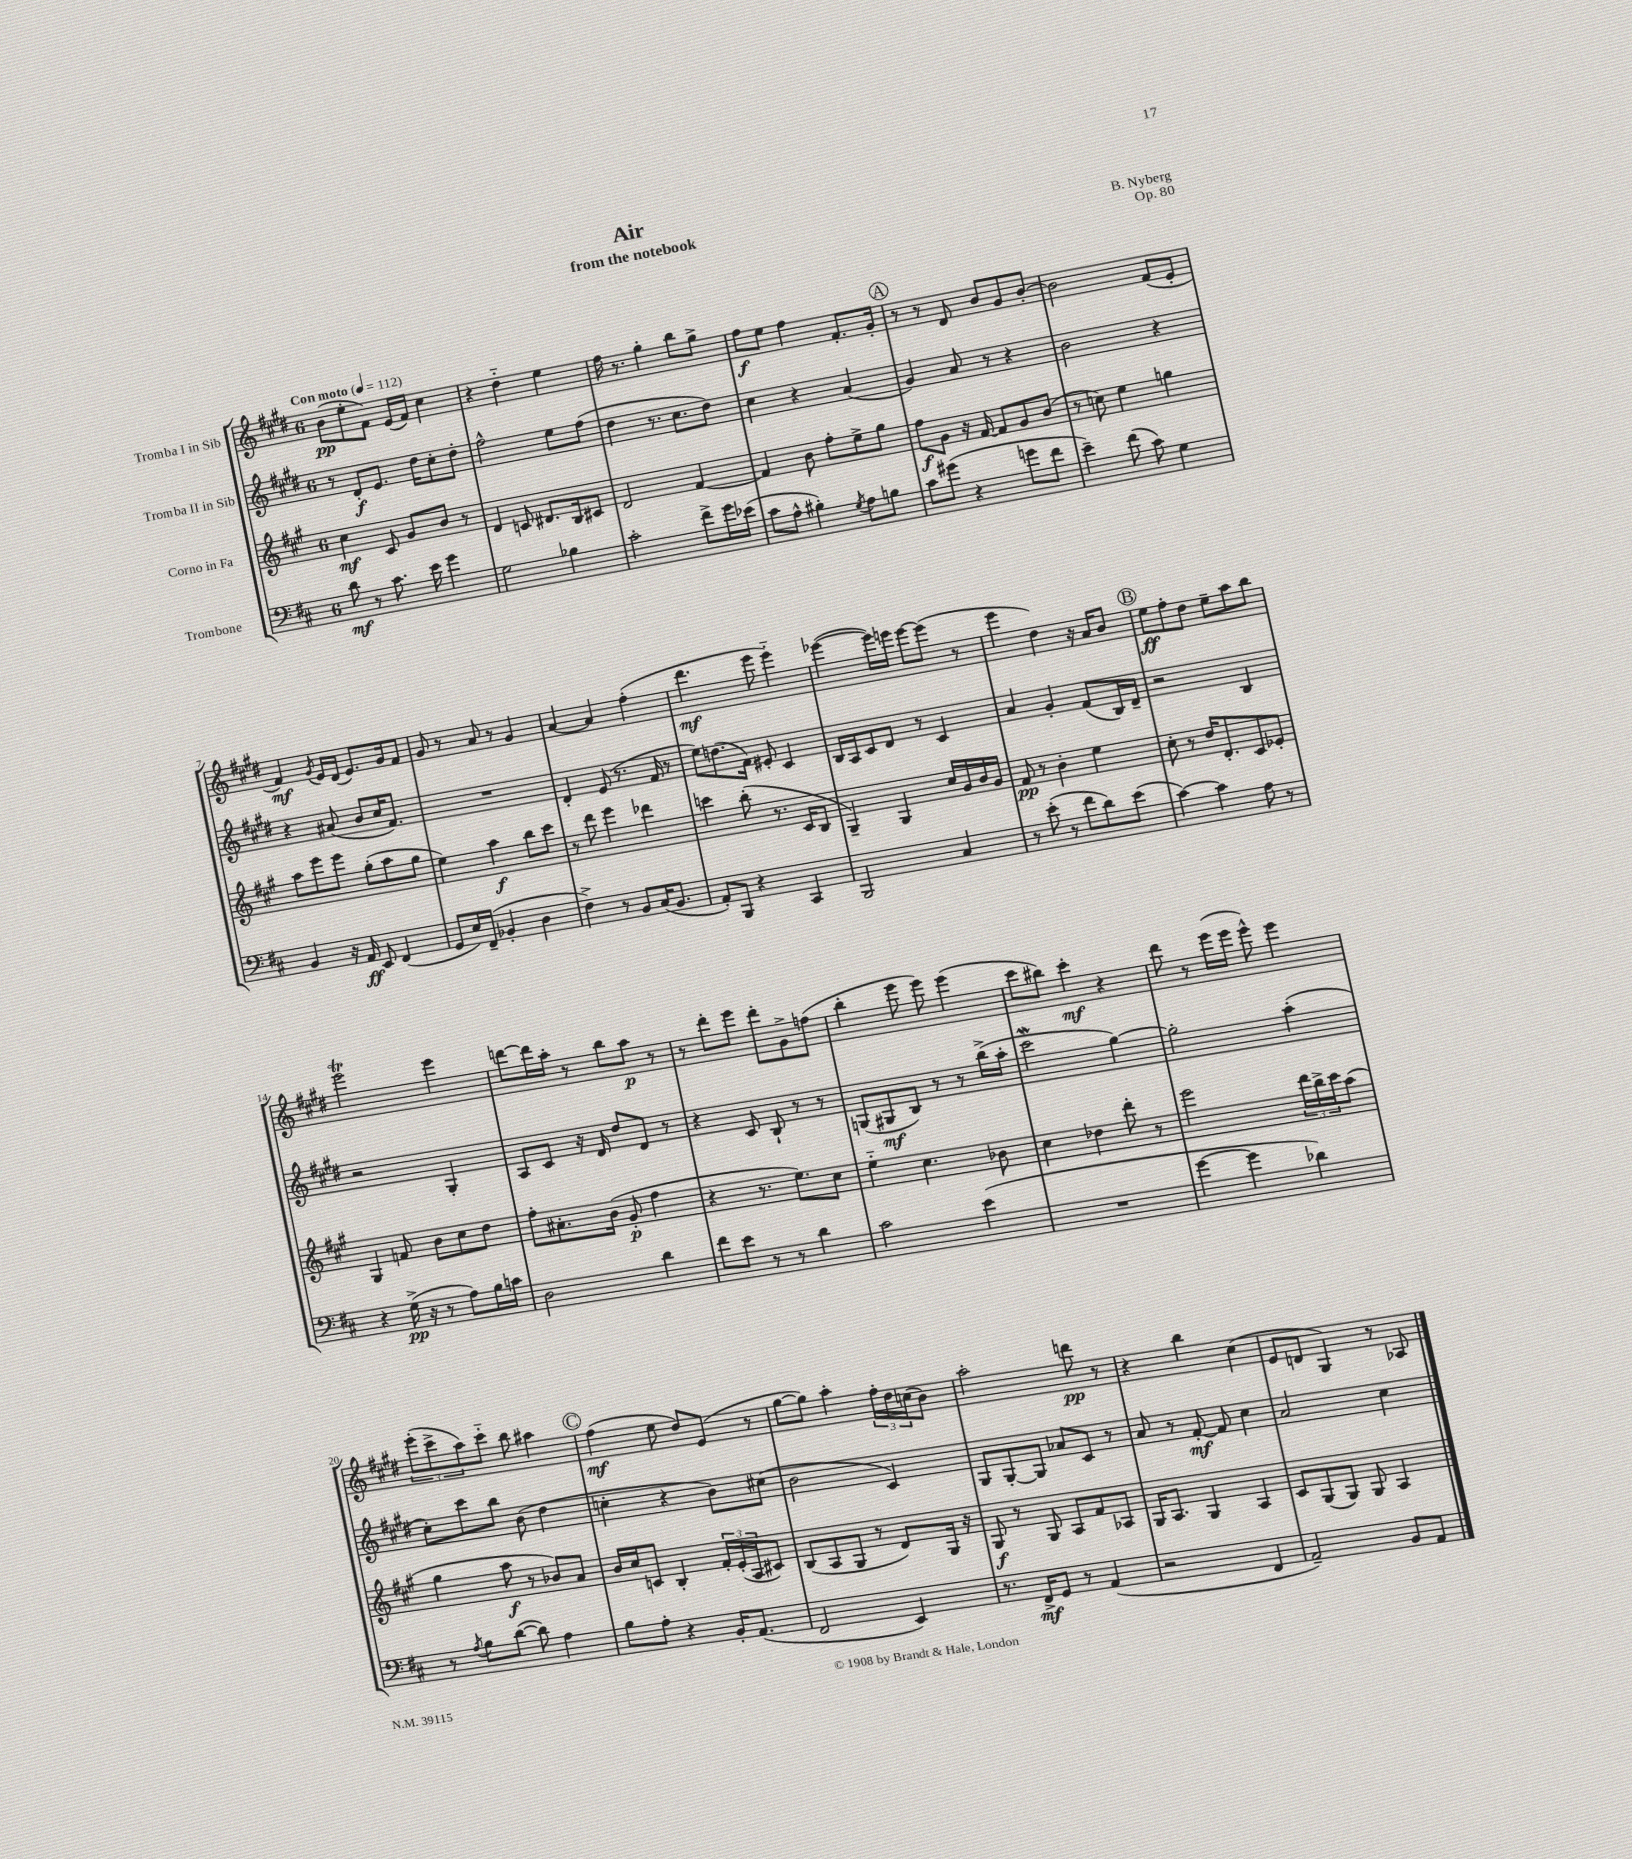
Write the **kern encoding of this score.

**kern	**dynam	**kern	**dynam	**kern	**dynam	**kern	**dynam
*part4	*part4	*part3	*part3	*part2	*part2	*part1	*part1
*staff4	*staff4	*staff3	*staff3	*staff2	*staff2	*staff1	*staff1
*I"Trombone	*	*I"Corno in Fa	*	*I"Tromba II in Sib	*	*I"Tromba I in Sib	*
*clefF4	*	*clefG2	*	*clefG2	*	*clefG2	*
*k[f#c#]	*	*k[f#c#g#]	*	*k[f#c#g#d#]	*	*k[f#c#g#d#]	*
*M6/8	*	*M6/8	*	*M6/8	*	*M6/8	*
*MM112	*	*MM112	*	*MM112	*	*MM112	*
=1	=1	=1	=1	=1	=1	=1	=1
!	!	!	!	!	!	!LO:TX:a:B:t=Con moto	!
8d\	mf	4cc#\	mf	8r	.	(8b\L	pp
8r	.	.	.	8d#'/L	f	8ee'\	.
8.c#\	.	8c#/	.	8.e/J	.	8f#\J)	.
.	.	8g#/L	.	.	.	(16e/LL	.
16e\	.	.	.	16dd#\KL	.	16f#/JJ)	.
4g\	.	8b/J	.	8cc#'\	.	4cc#\	.
.	.	8r	.	8dd#'\J	.	.	.
=2	=2	=2	=2	=2	=2	=2	=2
2G\	.	4d/	.	2ff#^^\	.	4r	.
.	.	8cn/	.	.	.	4dd#\	.
.	.	8.d#X/L	.	.	.	.	.
4B-X\	.	.	.	8ee\L	.	4ee\	.
.	.	16B/k	.	.	.	.	.
.	.	8c#X/J	.	(8ff#\J	.	.	.
=3	=3	=3	=3	=3	=3	=3	=3
2c#'\	.	2d/	.	4dd#\	.	16ff#\	.
.	.	.	.	.	.	8.r	.
.	.	.	.	8.r	.	4gg#'\	.
.	.	.	.	8.cc#\L	.	.	.
8f#^\L	.	[4f#/	.	.	.	8bb\L	.
16g\L	.	.	.	8dd#\J)	.	8gg#^\J	.
(16e-X\JJ	.	.	.	.	.	.	.
=4	=4	=4	=4	=4	=4	=4	=4
8c#\L	.	4f#/]	.	4cc#\	.	8ff#\L	f
8A^^\J	.	.	.	.	.	8ee\J	.
4B#X'\)	.	8b\	.	4r	.	4ff#\	.
.	.	8ff#'\L	.	.	.	.	.
8qG/	.	.	.	.	.	.	.
8A\L	.	8ee^\	.	(4a/	.	8.f#'/L	.
8Bn\J	.	8gg#\J	.	.	.	.	.
.	.	.	.	.	.	16g#'/Jk	.
!!LO:REH:place=s1:t=A
=5	=5	=5	=5	=5	=5	=5	=5
8c#\L	.	8ff#\L	f	4g#/)	.	8r	.
(8g#X\J	.	8g#\J	.	.	.	8r	.
4r	.	16r	.	8a/	.	8d#/	.
.	.	[16f#/	.	.	.	.	.
.	.	8f#/L]	.	8r	.	8b/L	.
8gn\L	.	8g#/	.	4r	.	8g#/	.
8f#\J	.	(8b/J	.	.	.	[8b'/J	.
=6	=6	=6	=6	=6	=6	=6	=6
4e~\)	.	8r	.	2b\	.	2b\]	.
.	.	8ccn\)	.	.	.	.	.
(8f#\	.	4ee\	.	.	.	.	.
8c#\)	.	.	.	.	.	.	.
4G\	.	4ggn\	.	4r	.	(8f#/L	.
.	.	.	.	.	.	8e'/J	.
!!LO:LB:g=z
=7	=7	=7	=7	=7	=7	=7	=7
4BB/	.	8aa\L	.	4r	.	4f#/)	mf
.	.	8eee\	.	.	.	.	.
.	.	.	.	.	.	8qg#/	.
16r	.	8eee\J	.	(8a#X/	.	16e/LL	.
16AA/	ff	.	.	.	.	(16d#/JJ	.
8EE/	.	(8gg#'\L	.	8b/L	.	8.e/L)	.
(4FF#/	.	8aa\	.	16cc#/K	.	.	.
.	.	.	.	8.f#/J)	.	16g#/k	.
.	.	8gg#\J	.	.	.	8f#/J	.
=8	=8	=8	=8	=8	=8	=8	=8
8GG/L	.	4ee\)	.	2.r	.	8g#/	.
16E/L)	.	.	.	.	.	8r	.
(16FF#~/JJ	.	.	.	.	.	.	.
4BB-X'/	.	4aa\	f	.	.	8a/	.
.	.	.	.	.	.	8r	.
4D\	.	8bb\L	.	.	.	4g#/	.
.	.	8ccc#\J	.	.	.	.	.
=9	=9	=9	=9	=9	=9	=9	=9
4F#^\)	.	8r	.	4d#'/	.	[4a/	.
.	.	8ddd\	.	.	.	.	.
8r	.	4eee\	.	(8e/	.	4a/]	.
8BB/L	.	.	.	8.r	.	.	.
(16C#/K	.	4ddd-X\	.	.	.	(4ff#'\	.
8.BB/J	.	.	.	16f#/	.	.	.
.	.	.	.	8r	.	.	.
=10	=10	=10	=10	=10	=10	=10	=10
8AA'/L)	.	4cccn\	.	8ee\L)	.	4.ddd#\	mf
8BBB/J	.	.	.	(8.ddn\	.	.	.
4r	.	(8bb'\	.	.	.	.	.
.	.	.	.	16f#\Jk)	.	.	.
.	.	8.r	.	8e#X'/	.	8eee\	.
4CC#/	.	.	.	4c#/	.	4eee\)	.
.	.	16c#/KL	.	.	.	.	.
.	.	8B/J	.	.	.	.	.
=11	=11	=11	=11	=11	=11	=11	=11
2BBB/	.	4G#~/)	.	16B/LL	.	([4eee-X\	.
.	.	.	.	16A/J	.	.	.
.	.	.	.	8c#/	.	.	.
.	.	4G#/	.	8d#/J	.	16eee-\LL])	.
.	.	.	.	.	.	16eeen\JJ	.
.	.	.	.	8r	.	[8eee\L	.
4C#/	.	16cc#/LL	.	4c#/	.	(8eee\J]	.
.	.	16g#/	.	.	.	.	.
.	.	16b/	.	.	.	8r	.
.	.	16g#/JJ	.	.	.	.	.
=12	=12	=12	=12	=12	=12	=12	=12
8r	.	8f#/	pp	4a/	.	4eee\	.
(8e'\	.	8r	.	.	.	.	.
8r	.	4b'\	.	4g#'/	.	4dd#\)	.
8f#\L	.	.	.	.	.	.	.
8d\)	.	4ee\	.	(8f#/L	.	16r	.
.	.	.	.	.	.	16a/KL	.
(8e\J	.	.	.	16B/L)	.	8b/J	.
.	.	.	.	16d#~/JJ	.	.	.
!!LO:REH:place=s1:t=B
=13	=13	=13	=13	=13	=13	=13	=13
[4c#\)	.	8cc#'\	.	2r	.	8ee\L	ff
.	.	8r	.	.	.	8ff#'\	.
4c#\]	.	16dd/KL	.	.	.	8dd#\J	.
.	.	8.d'/	.	.	.	.	.
.	.	.	.	.	.	8ee~\L	.
8A\	.	8c#/	.	4B/	.	8aa\	.
8r	.	8e-X'/J	.	.	.	8bb\J	.
!!LO:LB:g=z
=14	=14	=14	=14	=14	=14	=14	=14
4r	.	4G#/	.	2r	.	2eeeT\	.
(16G^\	pp	8fn/	.	.	.	.	.
16r	.	.	.	.	.	.	.
8r	.	8b\L	.	.	.	.	.
8A\L)	.	8cc#\	.	4G#'/	.	4eee\	.
16B\L	.	8dd\J	.	.	.	.	.
16cn\JJ	.	.	.	.	.	.	.
=15	=15	=15	=15	=15	=15	=15	=15
2D\	.	8ff#'\L	.	8A/L	.	[8dddn\L	.
.	.	8.a#X'\	.	8c#/J	.	16ddd\L]	.
.	.	.	.	.	.	16aa'\JJ	.
.	.	.	.	16r	.	8r	.
.	.	(16b\Jk	.	16d#/	.	.	.
.	.	8g#'/	p	8dd#/L	.	8bb\L	.
4d\	.	4ff#\	.	8d#/J	.	8aa\J	p
.	.	.	.	8r	.	8r	.
=16	=16	=16	=16	=16	=16	=16	=16
8f#\L	.	4r	.	4r	.	8r	.
8e\J	.	.	.	.	.	8ddd#'\L	.
8r	.	8.r	.	8c#/	.	8eee\J	.
8r	.	.	.	8B`/	.	8ddd#'\L	.
.	.	8.ee\L)	.	.	.	.	.
4d\	.	.	.	8r	.	8g#^\	.
.	.	8cc#\J	.	8r	.	(8ffn\J	.
=17	=17	=17	=17	=17	=17	=17	=17
2c#\	.	4ee\	.	(8Gn/L	.	4bb'\	.
.	.	.	.	8G#X/	mf	.	.
.	.	4.cc#\	.	8B/J)	.	8eee\	.
.	.	.	.	8r	.	8eee\)	.
(4e\	.	.	.	8r	.	(4eee\	.
.	.	8b-X\	.	(16bb^\LL	.	.	.
.	.	.	.	16aa'\JJ	.	.	.
=18	=18	=18	=18	=18	=18	=18	=18
2.r	.	4cc#\	.	2ccc#W\	.	8ccc#\L	.
.	.	.	.	.	.	8bb#X\J)	.
.	.	4dd-X\	.	.	.	4ccc#'\	mf
.	.	8ddd'\	.	[4gg#\)	.	4r	.
.	.	8r	.	.	.	.	.
=19	=19	=19	=19	=19	=19	=19	=19
[4g\	.	2eee\	.	2gg#'\]	.	8ddd#\	.
.	.	.	.	.	.	8r	.
4g\]	.	.	.	.	.	(16eee\LL	.
.	.	.	.	.	.	16eee\JJ	.
.	.	.	.	.	.	8eee^^\)	.
4d-X\)	.	24ddd\LL	.	(4aa'\	.	4eee\	.
.	.	24bb^\	.	.	.	.	.
.	.	24ccc#\J	.	.	.	.	.
.	.	(8aa\J	.	.	.	.	.
!!LO:LB:g=z
=20	=20	=20	=20	=20	=20	=20	=20
8r	.	4gg#\	.	8cc#'\L)	.	(12eee'\L	.
.	.	.	.	.	.	12ccc#^\	.
8qA/	.	.	.	.	.	.	.
8B\L	.	.	.	8ccc#\	.	.	.
.	.	.	.	.	.	12aa\)	.
([8d\J	.	8aa\	f	8bb\J	.	8ccc#\J	.
8d\])	.	8r	.	(8b\	.	8bb\	.
4A\	.	8b-X/L)	.	4dd#\	.	4aa#X\	.
.	.	8a/J	.	.	.	.	.
!!LO:REH:place=s1:t=C
=21	=21	=21	=21	=21	=21	=21	=21
8B\L	.	16b/LL	.	4ccn'\	.	(4ff#\	mf
.	.	16cc#/J	.	.	.	.	.
8A'\J	.	8cn/J	.	.	.	.	.
4r	.	4B'/	.	4r	.	8ee\	.
.	.	.	.	.	.	8dd#/L)	.
16BB'/KL	.	24f#'/LL	.	8b\L)	.	(8e/J	.
.	.	(24e'/	.	.	.	.	.
(8.AA/J	.	.	.	.	.	.	.
.	.	24A/J	.	.	.	.	.
.	.	8c#X/J)	.	(8cc#X\J	.	8r	.
=22	=22	=22	=22	=22	=22	=22	=22
2FF#/	.	(8B/L	.	2b\	.	[8gg#\L	.
.	.	8A/	.	.	.	8gg#\J])	.
.	.	8G#/J	.	.	.	4aa'\	.
.	.	8r	.	.	.	.	.
4EE/)	.	8d/L)	.	4c#/)	.	24ff#'\LL	.
.	.	.	.	.	.	24dd#\	.
.	.	.	.	.	.	(24ccn\J	.
.	.	16G#/Jk	.	.	.	8b\J)	.
.	.	16r	.	.	.	.	.
=23	=23	=23	=23	=23	=23	=23	=23
8.r	.	8G#/	f	8G#/L	.	2aa'\	.
.	.	8r	.	[8G#'/	.	.	.
16FF#^/KL	mf	.	.	.	.	.	.
8GG/J	.	8G#/	.	8G#/J]	.	.	.
8r	.	8A/L	.	8a-X/L	.	.	.
(4AA/	.	8f#/	.	8c#/J	.	8dddn\	pp
.	.	8A-X/J	.	8r	.	8r	.
=24	=24	=24	=24	=24	=24	=24	=24
2r	.	16G#/KL	.	8a/	.	4r	.
.	.	8.A/J	.	.	.	.	.
.	.	.	.	8r	.	.	.
.	.	4G#/	.	[8f#'/	mf	4bb\	.
.	.	.	.	8f#/]	.	.	.
4FF#/	.	4A/	.	4cc#\	.	(4cc#\	.
=25	=25	=25	=25	=25	=25	=25	=25
2AA~/)	.	8c#/L	.	2a/	.	8e/L	.
.	.	(8G#/	.	.	.	8dn/J	.
.	.	8G#/J)	.	.	.	4G#/)	.
.	.	8G#/	.	.	.	.	.
8BB/L	.	4A/	.	4cc#\	.	8r	.
8AA/J	.	.	.	.	.	8A-X/	.
==	==	==	==	==	==	==	==
*-	*-	*-	*-	*-	*-	*-	*-
